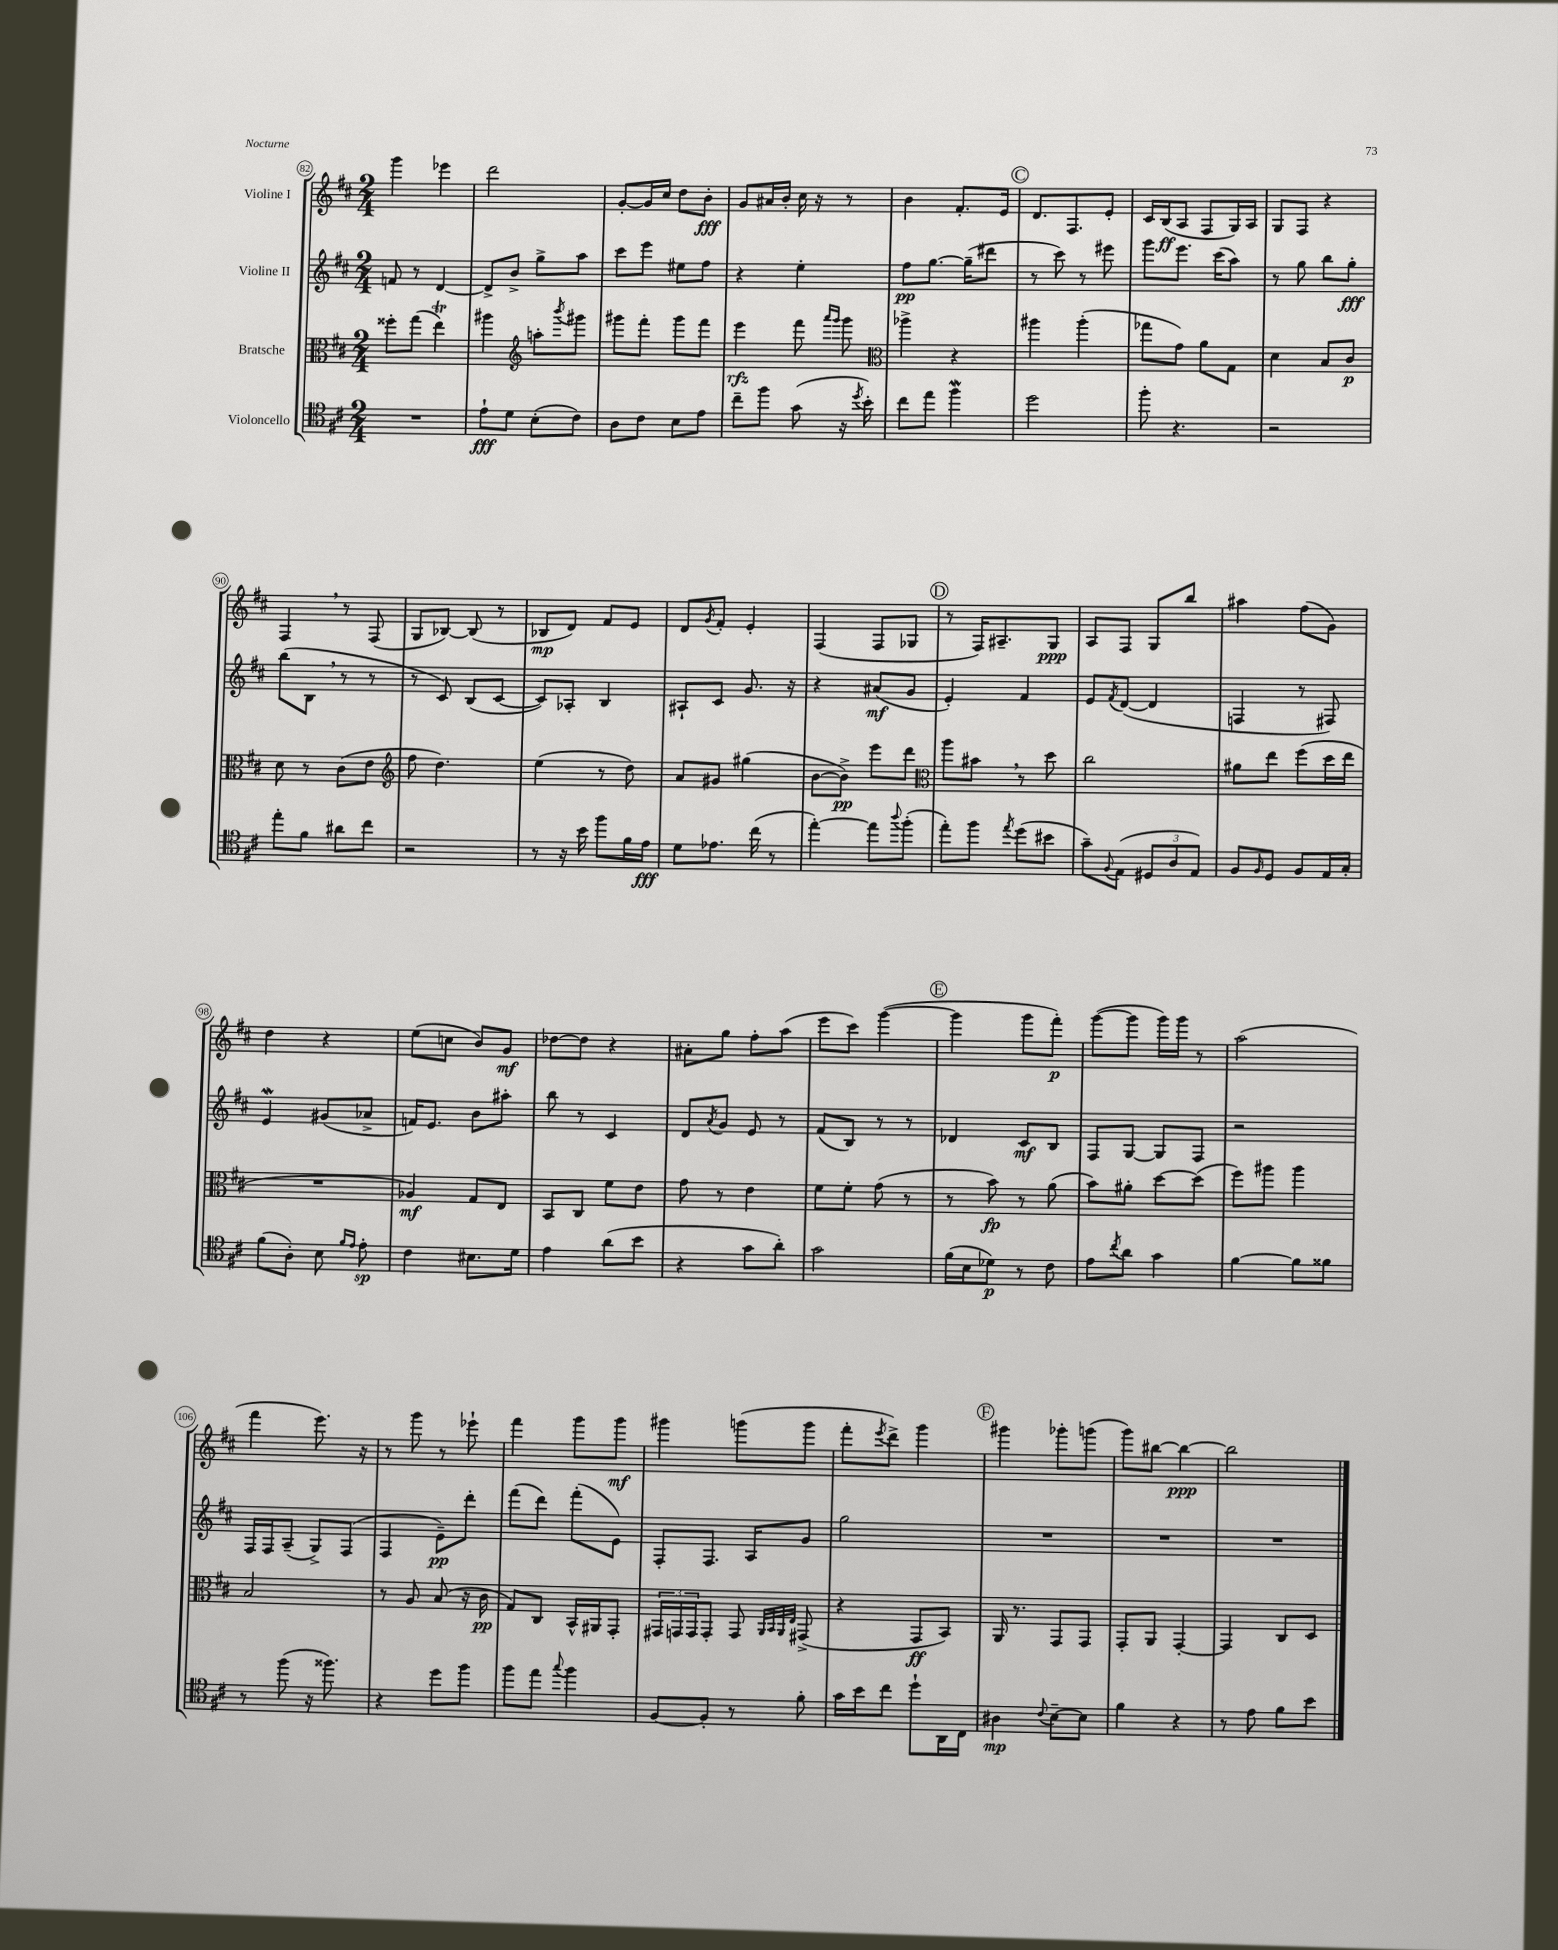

**kern	**dynam	**kern	**dynam	**kern	**dynam	**kern	**dynam
*part4	*part4	*part3	*part3	*part2	*part2	*part1	*part1
*staff4	*staff4	*staff3	*staff3	*staff2	*staff2	*staff1	*staff1
*I"Violoncello	*	*I"Bratsche	*	*I"Violine II	*	*I"Violine I	*
*clefC4	*	*clefC3	*	*clefG2	*	*clefG2	*
*k[f#c#]	*	*k[f#c#]	*	*k[f#c#]	*	*k[f#c#]	*
*M2/4	*	*M2/4	*	*M2/4	*	*M2/4	*
=82	=82	=82	=82	=82	=82	=82	=82
2r	.	8ff##X'\L	.	8fn/	.	4ggg\	.
.	.	(8gg\J	.	8r	.	.	.
.	.	4eeT\)	.	[4d/	.	4eee-X\	.
=83	=83	=83	=83	=83	=83	=83	=83
8e`\L	fff	4aa#X\	.	8d^/L]	.	2ddd\	.
8d\J	.	.	.	8b^/J	.	.	.
*	*	*clefG2	*	*	*	*	*
(8B'\L	.	8aan'\L	.	8gg^\L	.	.	.
.	.	8qbbb/	.	.	.	.	.
8c#\J)	.	8ggg#X\J	.	8aa\J	.	.	.
=84	=84	=84	=84	=84	=84	=84	=84
8A\L	.	8ggg#X\L	.	8ccc#\L	.	[8g'/L	.
8c#\J	.	8fff#'\J	.	8eee\J	.	16g/L]	.
.	.	.	.	.	.	16cc#/JJ	.
8B\L	.	8ggg#\L	.	8ee#X\L	.	8dd\L	.
8e\J	.	8fff#\J	.	8ff#\J	.	8b'\J	fff
=85	=85	=85	=85	=85	=85	=85	=85
8cc#~\L	.	4eee\	rfz	4r	.	8g/L	.
8ff#\J	.	.	.	.	.	16a#X/L	.
.	.	.	.	.	.	16b'/JJ	.
(8g\	.	8fff#\	.	4ee'\	.	16cc#\	.
.	.	.	.	.	.	16r	.
.	.	16qqaaa/LL	.	.	.	.	.
.	.	16qqggg/JJ	.	.	.	.	.
16r	.	8ggg\	.	.	.	8r	.
8qdd/	.	.	.	.	.	.	.
16b'\)	.	.	.	.	.	.	.
=86	=86	=86	=86	=86	=86	=86	=86
*	*	*clefC3	*	*	*	*	*
8cc#\L	.	4aa-X^\	.	8ff#\L	pp	4b\	.
8ee\J	.	.	.	[8.gg\J	.	.	.
4ff#W\	.	4r	.	.	.	8.f#'/L	.
.	.	.	.	(16gg~\KL]	.	.	.
.	.	.	.	8ddd#X\J	.	.	.
.	.	.	.	.	.	16e/Jk	.
!!LO:REH:place=s1:t=C
=87	=87	=87	=87	=87	=87	=87	=87
2dd\	.	4aa#X\	.	8r	.	8.d/L	.
.	.	.	.	8ccc#\)	.	.	.
.	.	.	.	.	.	8.F#/	.
.	.	(4aa#'\	.	8r	.	.	.
.	.	.	.	8eee#X\	.	8e'/J	.
=88	=88	=88	=88	=88	=88	=88	=88
8ff#'\	.	8gg-X\L	.	8ggg\L	.	16c#/LL	.
.	.	.	.	.	.	(16B/J	ff
4.r	.	8g\J)	.	8.eee\J	.	8A/J	.
.	.	8a\L	.	.	.	8F#/L	.
.	.	.	.	(16ccc#\KL	.	.	.
.	.	8G\J	.	8aa\J)	.	16G/L)	.
.	.	.	.	.	.	16A/JJ	.
=89	=89	=89	=89	=89	=89	=89	=89
2r	.	4d\	.	8r	.	8G/L	.
.	.	.	.	8gg\	.	8F#/J	.
.	.	8B/L	.	8bb\L	.	4r	.
.	.	8c#/J	p	8gg'\J	fff	.	.
!!LO:LB:g=z
=90	=90	=90	=90	=90	=90	=90	=90
8ee'\L	.	8d\	.	(8bb\L	.	4F#,/	.
8f#\J	.	8r	.	8B,\J	.	.	.
8a#X\L	.	(8c#\L	.	8r	.	8r	.
8cc#\J	.	8e\J	.	8r	.	(8F#/	.
=91	=91	=91	=91	=91	=91	=91	=91
*	*	*clefG2	*	*	*	*	*
2r	.	8ff#\	.	8r	.	8G/L	.
.	.	4.dd\)	.	8c#/)	.	[8B-X/J)	.
.	.	.	.	(8B/L	.	(8B-/]	.
.	.	.	.	[8c#/J	.	8r	.
=92	=92	=92	=92	=92	=92	=92	=92
8r	.	(4ee\	.	8c#/L])	.	8B-X/L	mp
16r	.	.	.	8A-X'/J	.	8d/J)	.
16b\	.	.	.	.	.	.	.
8ff#\L	.	8r	.	4B/	.	8f#/L	.
16f#\L	.	8dd\)	.	.	.	8e/J	.
16e\JJ	fff	.	.	.	.	.	.
=93	=93	=93	=93	=93	=93	=93	=93
8d\L	.	8a/L	.	8A#X`/L	.	8d/L	.
.	.	.	.	.	.	8qg/	.
8.e-X\J	.	8g#X/J	.	8c#/J	.	8f#'/J	.
.	.	(4gg#X\	.	8.g/	.	4e'/	.
(16cc#\	.	.	.	.	.	.	.
8r	.	.	.	.	.	.	.
.	.	.	.	16r	.	.	.
=94	=94	=94	=94	=94	=94	=94	=94
[4ee'\)	.	[8b\L	.	4r	.	(4F#/	.
.	.	8b^\J])	pp	.	.	.	.
8ee\L]	.	8eee\L	.	(8a#X/L	mf	8F#/L	.
8qqaa/	.	.	.	.	.	.	.
(8ff#'\J	.	8ddd\J	.	8g/J	.	8G-X/J	.
!!LO:REH:place=s1:t=D
=95	=95	=95	=95	=95	=95	=95	=95
*	*	*clefC3	*	*	*	*	*
8ee'\L)	.	8aa\L	.	4e'/)	.	8r	.
8ff#\J	.	8b#X,\J	.	.	.	16F#/KL)	.
.	.	.	.	.	.	8.A#X~/	.
8qee/	.	.	.	.	.	.	.
(8dd\L	.	8r	.	4f#/	.	.	.
8b#X\J	.	8dd\	.	.	.	8G/J	ppp
=96	=96	=96	=96	=96	=96	=96	=96
8g~\L)	.	2cc#\	.	8e/L	.	8A/L	.
8qqF#/	.	.	.	8qf#/	.	.	.
(8E\J	.	.	.	([8d/J	.	8F#/J	.
12D#X/L	.	.	.	4d/]	.	8G/L	.
12A/	.	.	.	.	.	.	.
.	.	.	.	.	.	8bb/J	.
12E/J)	.	.	.	.	.	.	.
=97	=97	=97	=97	=97	=97	=97	=97
8F#/L	.	8a#X\L	.	4Fn/	.	4aa#X\	.
16qqF#/	.	.	.	.	.	.	.
8D/J	.	8ee\J	.	.	.	.	.
8F#/L	.	(8ff#\L	.	8r	.	(8ff#\L	.
16E/L	.	16dd\L	.	8F#X/)	.	8g\J)	.
16G'/JJ	.	16ee\JJ	.	.	.	.	.
!!LO:LB:g=z
=98	=98	=98	=98	=98	=98	=98	=98
(8f#\L	.	2r	.	4eW/	.	4dd\	.
8A'\J)	.	.	.	.	.	.	.
8B\	.	.	.	(8g#X/L	.	4r	.
16qqf#/LL	.	.	.	.	.	.	.
16qqe/JJ	.	.	.	.	.	.	.
8e'\	sp	.	.	8a-X^/J	.	.	.
=99	=99	=99	=99	=99	=99	=99	=99
4c#\	.	4A-X/)	mf	16fn/KL)	.	(8ee\L	.
.	.	.	.	8.e/J	.	.	.
.	.	.	.	.	.	8ccn\J	.
8.B#X\L	.	8G/L	.	8b\L	.	8b/L)	.
.	.	8E/J	.	8aa#X'\J	.	8g/J	mf
16d\Jk	.	.	.	.	.	.	.
=100	=100	=100	=100	=100	=100	=100	=100
4e\	.	8BB/L	.	8bb\	.	[8dd-X\L	.
.	.	8C#/J	.	8r	.	8dd-\J]	.
(8a\L	.	8f#\L	.	4c#/	.	4r	.
8b\J	.	8e\J	.	.	.	.	.
=101	=101	=101	=101	=101	=101	=101	=101
4r	.	8g\	.	8d/L	.	8a#X'\L	.
.	.	.	.	8qa/	.	.	.
.	.	8r	.	8g/J	.	8gg\J	.
8g\L	.	4e\	.	8e/	.	8ff#'\L	.
8a'\J)	.	.	.	8r	.	(8aa\J	.
=102	=102	=102	=102	=102	=102	=102	=102
2g\	.	8f#\L	.	(8f#/L	.	8eee\L	.
.	.	8f#'\J	.	8B/J)	.	8ccc#\J)	.
.	.	(8g\	.	8r	.	([4ggg\	.
.	.	8r	.	8r	.	.	.
!!LO:REH:place=s1:t=E
=103	=103	=103	=103	=103	=103	=103	=103
(16f#\LL	.	8r	.	4d-X/	.	4ggg\]	.
16B\J	.	.	.	.	.	.	.
8d-X\J)	p	8b\)	fp	.	.	.	.
8r	.	8r	.	8c#/L	mf	8ggg\L	.
8c#\	.	(8a\	.	8B/J	.	8fff#'\J)	p
=104	=104	=104	=104	=104	=104	=104	=104
8e\L	.	8b\L)	.	8F#/L	.	([8ggg\L	.
8qcc#/	.	.	.	.	.	.	.
8a\J	.	8a#X'\J	.	[8G/J	.	8ggg\J]	.
4g\	.	[8dd\L	.	8G/L]	.	16ggg\LL)	.
.	.	.	.	.	.	16ggg\JJ	.
.	.	(8dd\J]	.	8F#/J	.	8r	.
=105	=105	=105	=105	=105	=105	=105	=105
[4f#\	.	8ff#\L)	.	2r	.	(2aa\	.
.	.	8aa#X\J	.	.	.	.	.
8f#\L]	.	4aa#\	.	.	.	.	.
8f##X\J	.	.	.	.	.	.	.
!!LO:LB:g=z
=106	=106	=106	=106	=106	=106	=106	=106
8r	.	2B/	.	16F#/LL	.	4fff#\	.
.	.	.	.	16F#/J	.	.	.
(8ff#\	.	.	.	(8A~/J	.	.	.
16r	.	.	.	8G^/L)	.	8.eee\)	.
8.ff##X\)	.	.	.	.	.	.	.
.	.	.	.	(8F#/J	.	.	.
.	.	.	.	.	.	16r	.
=107	=107	=107	=107	=107	=107	=107	=107
4r	.	8r	.	4F#/	.	8r	.
.	.	8A/	.	.	.	8ggg\	.
8dd\L	.	(8B/	.	8e~\L)	pp	8r	.
8ff#\J	.	16r	.	8ddd'\J	.	8eee-X`\	.
.	.	16c#\	pp	.	.	.	.
=108	=108	=108	=108	=108	=108	=108	=108
8ff#\L	.	8G/L)	.	(8fff#\L	.	4fff#\	.
8ee\J	.	8C#/J	.	8ddd\J)	.	.	.
8qqgg/	.	.	.	.	.	.	.
4ff#\	.	16BB^^/LL	.	(8fff#'\L	.	8ggg\L	.
.	.	16AA#X/J	.	.	.	.	.
.	.	8GG'/J	.	8e\J)	.	8ggg\J	mf
=109	=109	=109	=109	=109	=109	=109	=109
[8F#/L	.	24GG#X/LL	.	8F#'/L	.	4ggg#X\	.
.	.	24GGn/	.	.	.	.	.
.	.	24GG/J	.	.	.	.	.
8F#'/J]	.	8GG'/J	.	8.F#/J	.	.	.
8r	.	8GG/	.	.	.	(8gggn\L	.
.	.	.	.	16A/KL	.	.	.
.	.	32qqAA/LLL	.	.	.	.	.
.	.	32qqBB/	.	.	.	.	.
.	.	32qqAA/	.	.	.	.	.
.	.	32qqE/JJJ	.	.	.	.	.
8f#'\	.	(8GG#X^/	.	8g/J	.	8ggg\J	.
=110	=110	=110	=110	=110	=110	=110	=110
16g\LL	.	4r	.	2gg\	.	8fff#'\L	.
16b\J	.	.	.	.	.	.	.
.	.	.	.	.	.	8qeee/	.
8cc#\J	.	.	.	.	.	8ddd^\J)	.
8dd`\L	.	8GG/L	ff	.	.	4ggg\	.
16AA\L	.	8BB/J)	.	.	.	.	.
16C#\JJ	.	.	.	.	.	.	.
!!LO:REH:place=s1:t=F
=111	=111	=111	=111	=111	=111	=111	=111
4A#X\	mp	16AA/	.	2r	.	4ggg#X\	.
.	.	8.r	.	.	.	.	.
8qqc#/	.	.	.	.	.	.	.
[8B~\L	.	8GG/L	.	.	.	8ggg-X'\L	.
8B\J]	.	8GG/J	.	.	.	(8gggn\J	.
=112	=112	=112	=112	=112	=112	=112	=112
4f#\	.	8GG'/L	.	2r	.	8ggg\L)	.
.	.	8AA/J	.	.	.	[8bb#X\J	.
4r	.	[4GG'/	.	.	.	4bb#\_	ppp
=113	=113	=113	=113	=113	=113	=113	=113
8r	.	4GG/]	.	2r	.	2bb#\]	.
8e\	.	.	.	.	.	.	.
8f#\L	.	8C#/L	.	.	.	.	.
8b\J	.	8D/J	.	.	.	.	.
==	==	==	==	==	==	==	==
*-	*-	*-	*-	*-	*-	*-	*-
